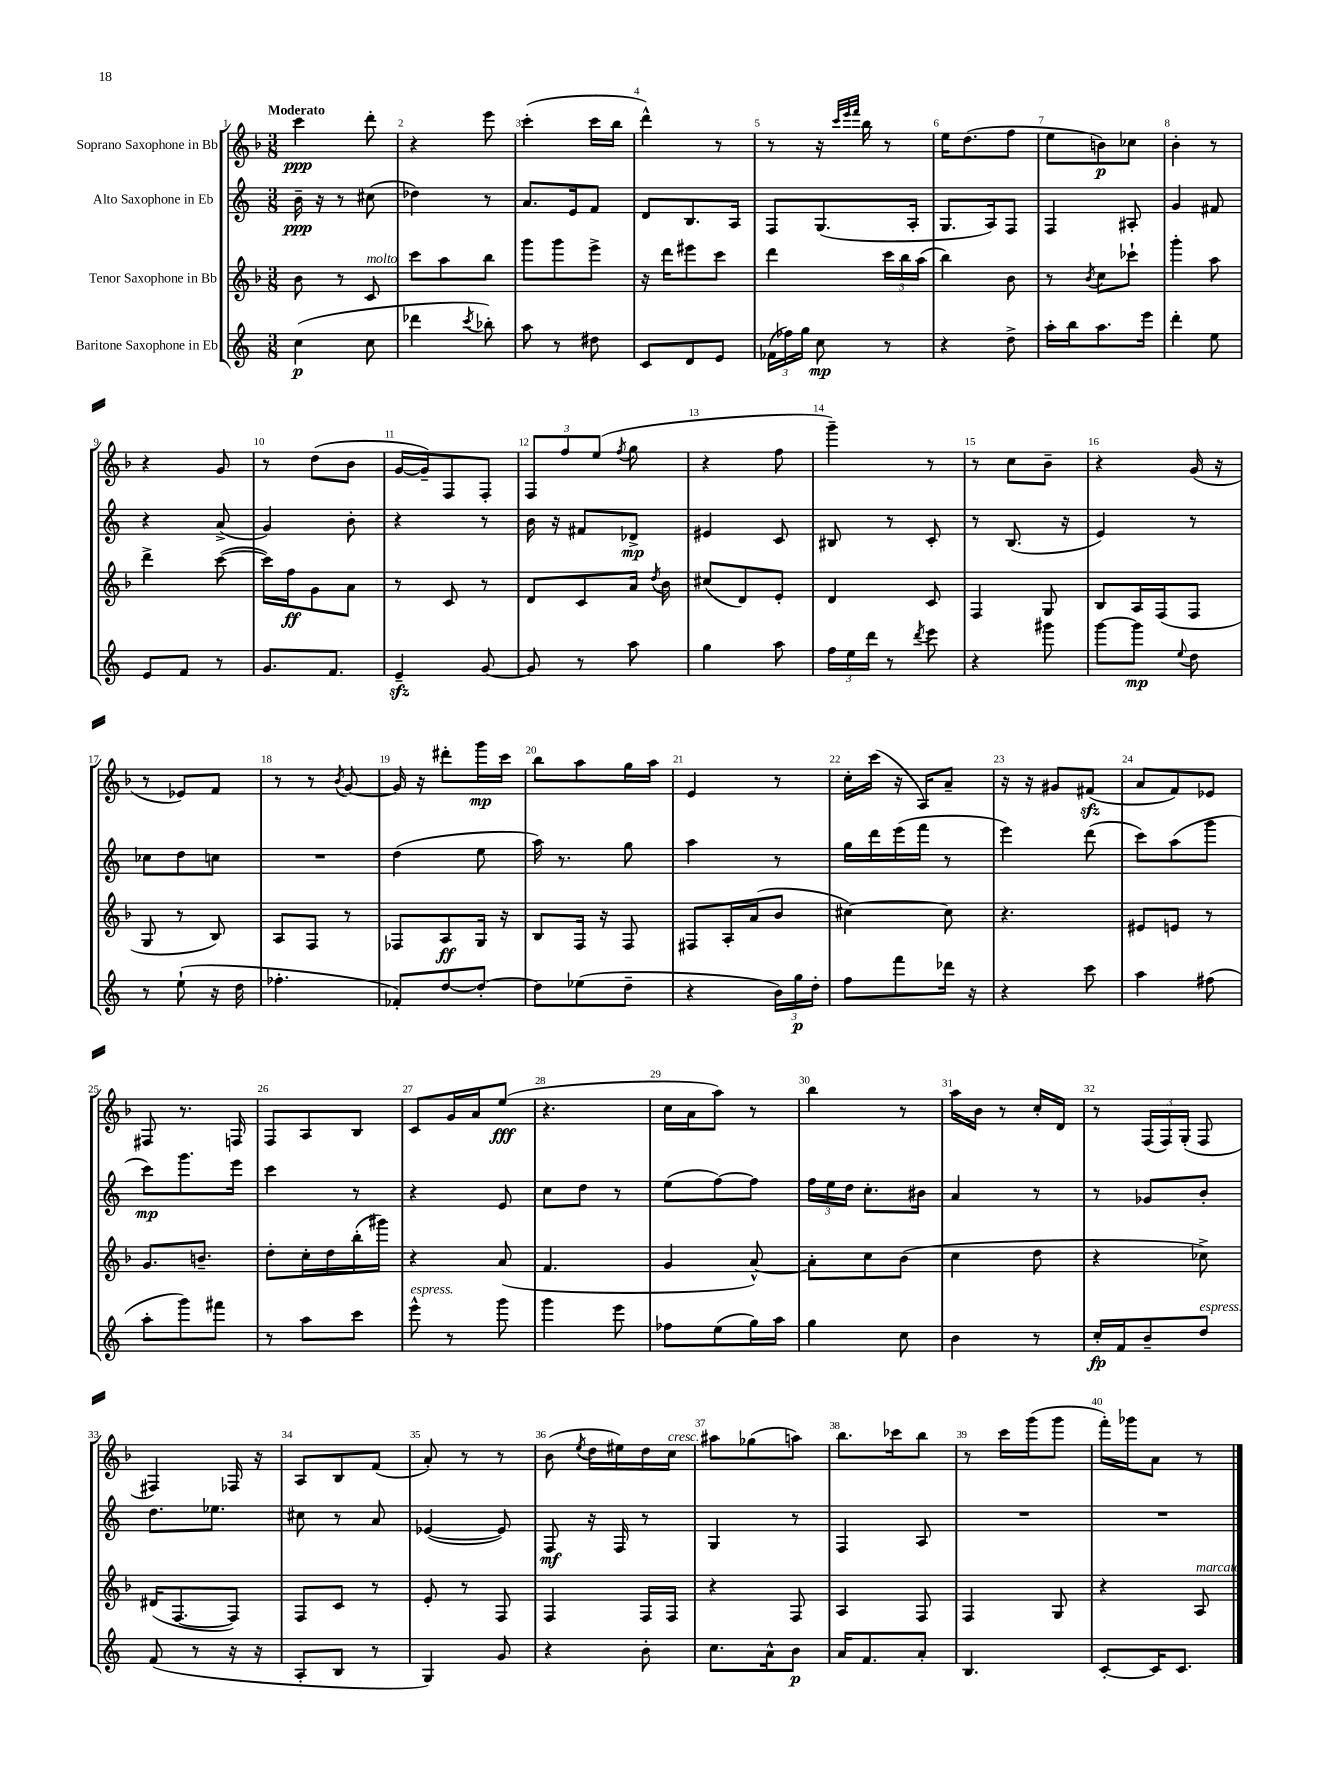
<<
\new StaffGroup <<
\new Staff = "s0" \with { instrumentName = "Soprano Saxophone in Bb" } {
    \clef treble \key f \major \numericTimeSignature \time 3/8 \tempo "Moderato"
    \autoBeamOff c'''4\ppp d'''8-. |
    r4 e'''8 |
    c'''4-.( c'''16[ bes''16] |
    d'''4-^) r8 |
    r8 r16 \grace { c'''32[ e'''32 f'''32] } bes''16 r8 |
    e''16[ d''8.( f''8] |
    e''8[ b'8\p) ces''8] |
    bes'4-. r8 |
    r4 g'8 |
    r8 d''8[( bes'8] |
    g'16[~ g'16--) f8 f8]-. |
    \tuplet 3/2 { f8[ f''8 e''8]( } \acciaccatura { f''8 } g''8 |
    r4 f''8 |
    g'''4--) r8 |
    r8 c''8[ bes'8]-- |
    r4 g'16( r16 |
    r8 ees'8[) f'8] |
    r8 r8 \acciaccatura { bes'8 } g'8~ |
    g'16 r16 dis'''8[-. g'''16\mp c'''16] |
    bes''8[ a''8 g''16 a''16] |
    e'4 r8 |
    c''16[-. c'''16]( r16 a16[) a'8]-- |
    r16 r16 gis'8[ fis'8]\sfz( |
    a'8[ f'8) ees'8] |
    fis8 r8. f16 |
    f8[ a8 bes8] |
    c'8[ g'16 a'16 e''8]\fff( |
    r4. |
    c''16[ a'16 a''8]) r8 |
    bes''4 r8 |
    a''16[ bes'16] r8 c''16[-. d'16] |
    r8 \tuplet 3/2 { f16[( f16) g16]-.( } f8 |
    fis4) fes16 r16 |
    a8[ bes8 f'8]( |
    a'8-.) r8 r8 |
    bes'8( \acciaccatura { e''8 } d''16[ eis''16) d''16 c''16]^\markup { \italic "cresc." } |
    ais''8[ ges''8( a''8]) |
    bes''8.[ ces'''16 bes''8] |
    r8 c'''16[ g'''16( g'''8] |
    f'''16[-.) ges'''16 a'8] r8 \bar "|." |
}
\new Staff = "s1" \with { instrumentName = "Alto Saxophone in Eb" } {
    \clef treble \key c \major \numericTimeSignature \time 3/8
    \autoBeamOff b'16--\ppp r16 r8 cis''8( |
    des''4) r8 |
    a'8.[ e'16 f'8] |
    d'8[ b8. a16] |
    f8[ g8.( a16]-. |
    g8.[ a16) f8] |
    f4 ais8-. |
    g'4 fis'8 |
    r4 a'8->( |
    g'4) b'8-. |
    r4 r8 |
    b'16 r16 fis'8[ des'8]->\mp |
    eis'4 c'8 |
    bis8 r8 c'8-. |
    r8 b8.( r16 |
    e'4) r8 |
    ces''8[ d''8 c''8] |
    R4. |
    d''4( e''8 |
    a''16) r8. g''8 |
    a''4 r8 |
    g''16[ d'''16 e'''16( f'''16] r8 |
    e'''4) d'''8( |
    c'''8[) a''8( g'''8] |
    c'''8[\mp) g'''8. e'''16] |
    c'''4 r8 |
    r4 e'8 |
    c''8[ d''8] r8 |
    e''8[( f''8~) f''8] |
    \tuplet 3/2 { f''16[ e''16 d''16] } c''8.[-. bis'16] |
    a'4 r8 |
    r8 ges'8[ b'8]-. |
    d''8.[ ees''8.] |
    cis''8 r8 a'8 |
    ees'4~( ees'8) |
    f8\mf r16 f16 r8 |
    g4 r8 |
    f4 a8 |
    R4. |
    R4. \bar "|." |
}
\new Staff = "s2" \with { instrumentName = "Tenor Saxophone in Bb" } {
    \clef treble \key f \major \numericTimeSignature \time 3/8
    \autoBeamOff bes'8 r8 c'8^\markup { \italic "molto" } |
    c'''8[ a''8 bes''8] |
    g'''8[ g'''8 e'''8]-> |
    r16 d'''16[ eis'''8 c'''8] |
    d'''4 \tuplet 3/2 { c'''16[ bes''16 a''16]( } |
    bes''4) bes'8 |
    r8 \acciaccatura { bes'8 } c''8[ ces'''8]-! |
    g'''4-. a''8 |
    d'''4-> c'''8~( |
    c'''16[) f''16\ff g'8 a'8] |
    r8 c'8 r8 |
    d'8[ c'8 a'16] \acciaccatura { d''8 } bes'16 |
    cis''8[( d'8) e'8]-. |
    d'4 c'8 |
    f4 g8 |
    bes8[ a16 f16( f8] |
    g8 r8 bes8) |
    a8[ f8] r8 |
    fes8[ a8\ff g16] r16 |
    bes8[ f16] r16 f8 |
    fis8[ a16-. a'16( bes'8] |
    cis''4~) cis''8 |
    r4. |
    eis'8[ e'8] r8 |
    g'8.[ b'8.]-- |
    d''8[-. c''16-. d''16 bes''16-.( gis'''16]) |
    r4 a'8( |
    f'4. |
    g'4 a'8~-^) |
    a'8[-. c''8 bes'8]( |
    c''4 d''8 |
    r4 ces''8->) |
    dis'16[( f8.~ f8]) |
    f8[ c'8] r8 |
    e'8-. r8 f8 |
    f4 f16[ f16] |
    r4 f8 |
    a4 f8 |
    f4 g8 |
    r4 a8^\markup { \italic "marcato" } \bar "|." |
}
\new Staff = "s3" \with { instrumentName = "Baritone Saxophone in Eb" } {
    \clef treble \key c \major \numericTimeSignature \time 3/8
    \autoBeamOff c''4\p( c''8 |
    des'''4 \acciaccatura { c'''8 } bes''8-.) |
    a''8 r8 dis''8 |
    c'8[ d'8 e'8] |
    \tuplet 3/2 { fes'16[( fes''16) g''16] } c''8\mp r8 |
    r4 d''8-> |
    a''16[-. b''16 a''8. e'''16] |
    d'''4-. e''8 |
    e'8[ f'8] r8 |
    g'8.[ f'8.] |
    e'4--\sfz g'8~ |
    g'8 r8 a''8 |
    g''4 a''8 |
    \tuplet 3/2 { f''16[ e''16 d'''16] } r8 \acciaccatura { d'''8 } e'''8 |
    r4 gis'''8 |
    g'''8[~ g'''8]\mp \appoggiatura { e''8 } d''8 |
    r8 e''8-!( r16 d''16 |
    fes''4.-. |
    fes'8[-.) d''8~ d''8]~-. |
    d''8[ ees''8( d''8]-- |
    r4 \tuplet 3/2 { b'16[) g''16\p d''16]-. } |
    f''8[ f'''8 des'''16] r16 |
    r4 c'''8 |
    a''4 fis''8( |
    a''8[-. g'''8) fis'''8] |
    r8 a''8[ c'''8] |
    e'''8-^^\markup { \italic "espress." } r8 g'''8 |
    g'''4 e'''8 |
    fes''8[ e''8( g''16) a''16] |
    g''4 c''8 |
    b'4 r8 |
    c''16[-.\fp f'16 b'8-- d''8]^\markup { \italic "espress." } |
    f'8( r8 r16 r16 |
    a8[-. b8] r8 |
    g4) g'8 |
    r4 b'8-. |
    c''8.[ a'16-^ b'8]\p |
    a'16[ f'8. a'8]-. |
    b4. |
    c'8[~-. c'16 c'8.] \bar "|." |
}
>>
>>
\layout { \context { \Score \override BarNumber.break-visibility = ##(#f #t #t) barNumberVisibility = #all-bar-numbers-visible } }
